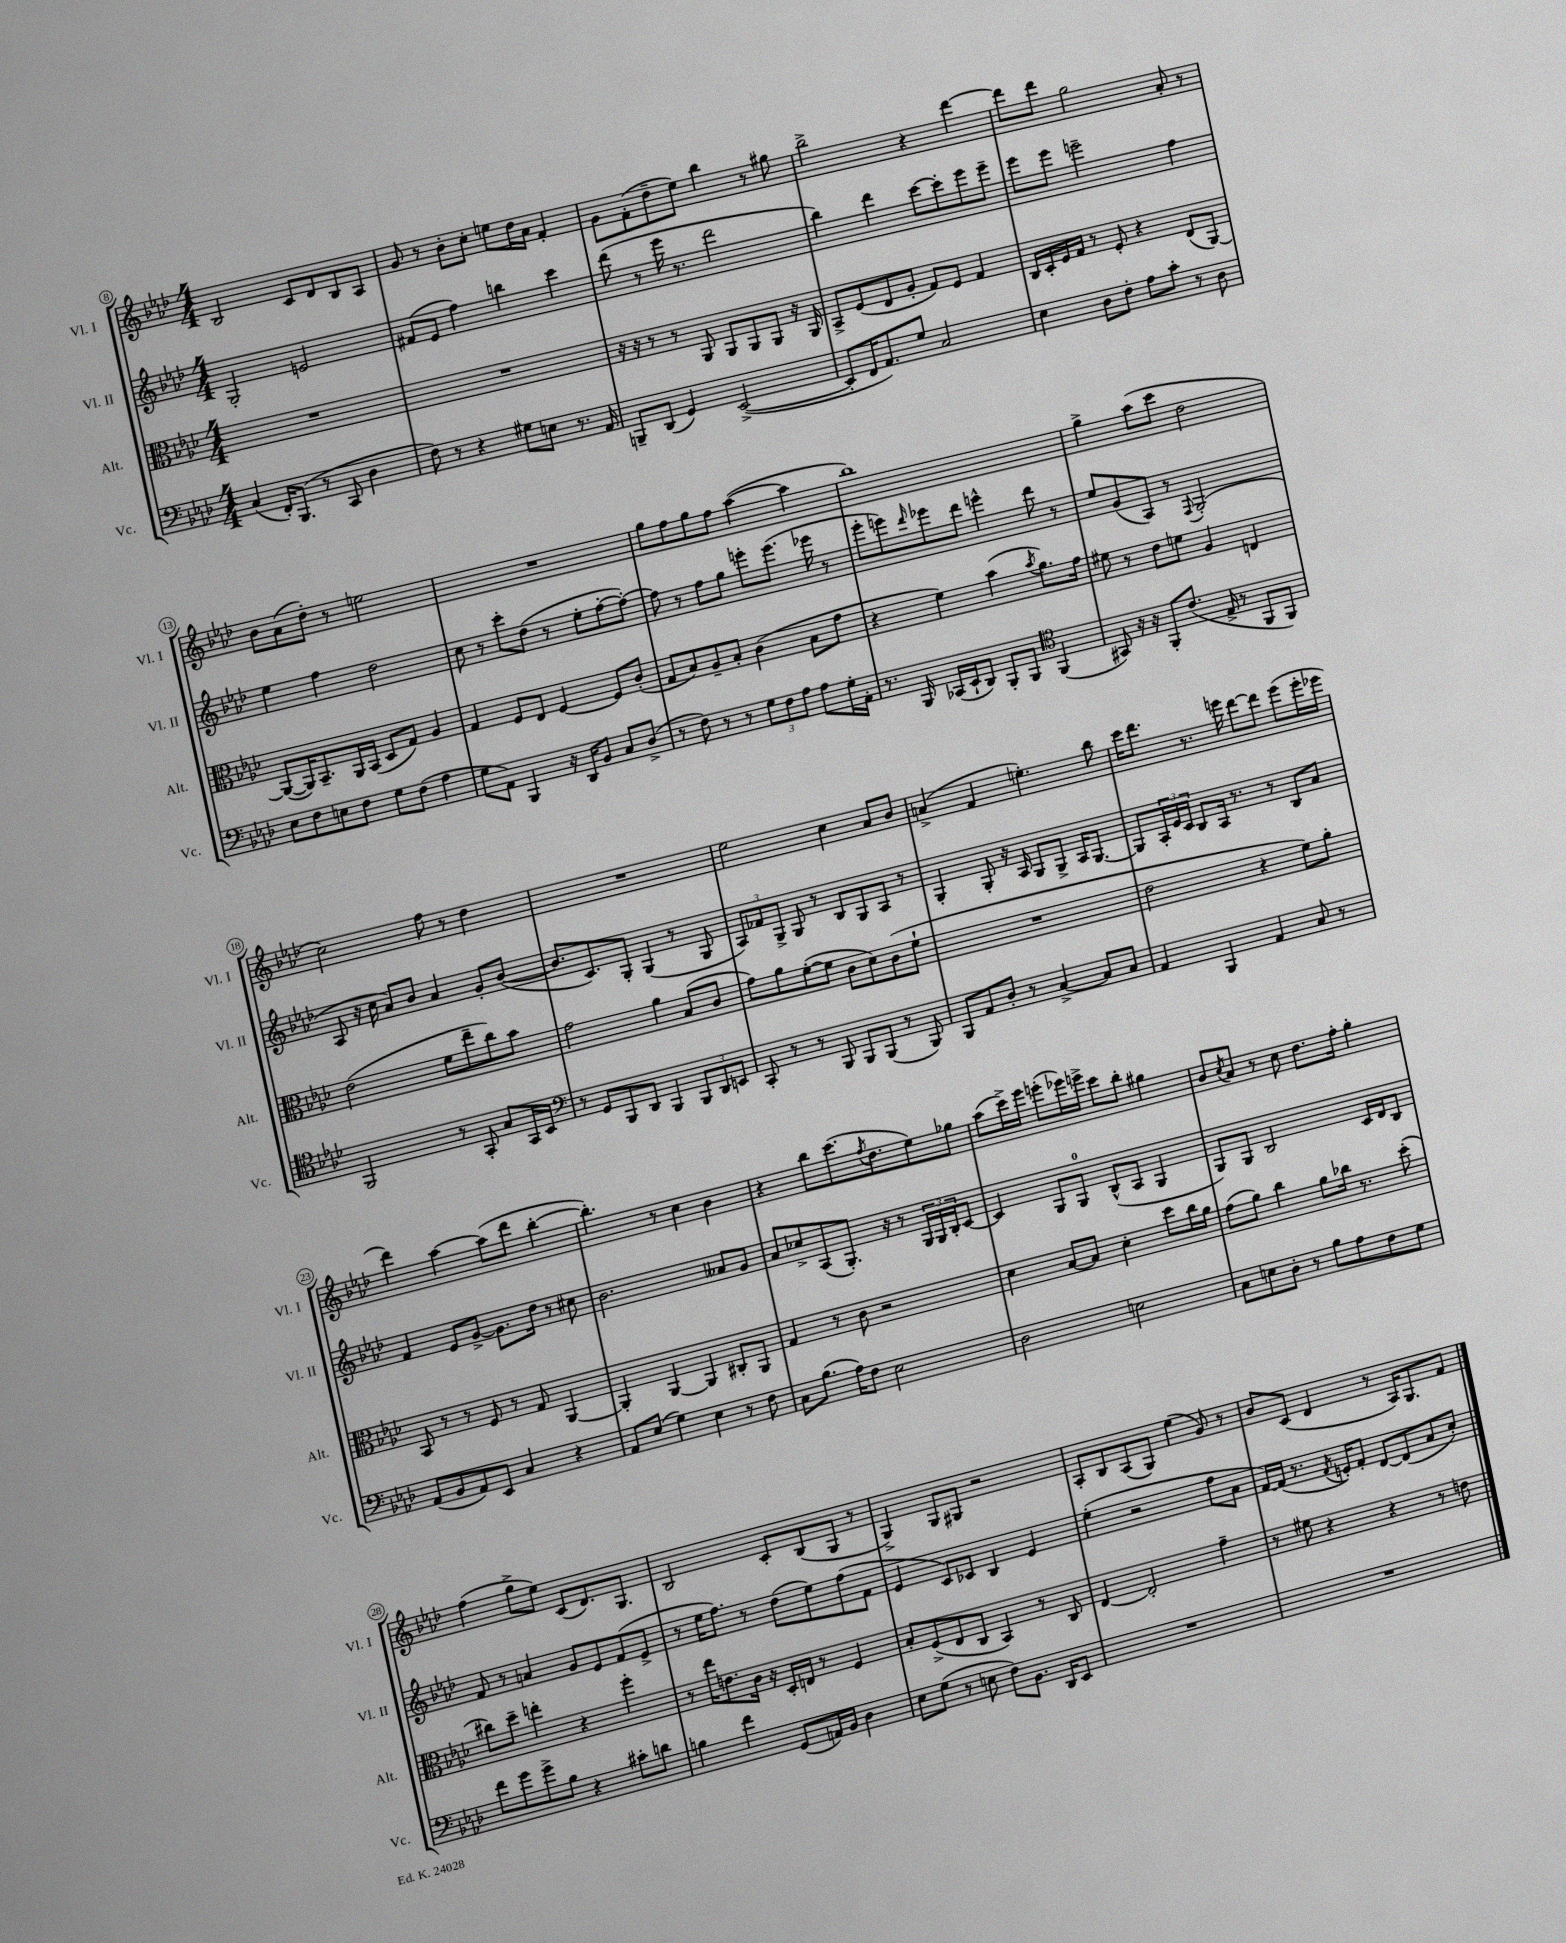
<<
\new StaffGroup <<
\new Staff = "s0" \with { instrumentName = "Vl. I" shortInstrumentName = "Vl. I" } {
    \clef treble \key aes \major \numericTimeSignature \time 4/4
    bes2 c'8 des'8 bes8 aes8 |
    g'8 r8 bes'8-. c''8-. e''8 des''16 aes'16 f'4-. |
    g'8 f'8-.( des''8-- ees''8) bes''4 r8 gis''8 |
    bes''2-> r4 des'''4~ |
    des'''8 des'''8 g''2 aes'8-. r8 |
    bes'8 aes'8( des''8-.) r8 e''2 |
    R1 |
    g''8 f''8 g''8 f''8 aes''4~( aes''4 |
    bes''1) |
    g''4-> aes''8( c'''8 des''2 |
    c''2) f''8 r8 des''4 |
    R1 |
    ees''2 c''4 aes'8 bes'8 |
    a'4->( f'4 e''4.-.) bes''8 |
    c'''16 des'''8. r8. e'''16 des'''8~ des'''8 e'''8( e'''16-. ees'''16 |
    des'''4) aes''4~ aes''8( des'''8 bes''4~-. |
    bes''4.-.) r8 c''4 bes'4 |
    r4 bes''8 c'''8.( \acciaccatura { f''8 } des''8. ees''8) ges''8 |
    aes''8( c'''16->) ees'''16 e'''8-.( ees'''16) e'''16-> c'''8 bes''8-. gis''4 |
    bes'8 \acciaccatura { c''8 } aes'8 r8 c''8 des''8. f''16-. g''4-. |
    f''4( g''8-> ees''8) c'8( des'8.) g8. |
    bes2 c'8-. bes8( g8 r8 |
    g4->) g8 gis8 r2 |
    aes8-. bes8 aes8( g8) ees''4( g'8) r8 |
    bes'8 c'8( des'4 r8 aes16) g8. f'8 \bar "|." |
}
\new Staff = "s1" \with { instrumentName = "Vl. II" shortInstrumentName = "Vl. II" } {
    \clef treble \key aes \major \numericTimeSignature \time 4/4
    g2-. e'2 |
    fis'8( ees'8 f''4) b''4 c'''4 |
    des'''8( r8 ees'''16 r8. des'''2 |
    bes''4) des'''4 c'''8~ c'''8-. ees'''8 ees'''8-- |
    ees'''8 ees'''8 e'''2-- f''4 |
    ees''4 f''4 des''2 |
    c''8 r8 c'''8-. des''8( r8 ees''8-. f''8~-. f''8~-.) |
    f''8 r8 f''8 g''8 e'''8-. e'''8.( ees'''16 r8 |
    ees'''8-. e'''8) \grace { des'''16 } ees'''8 des'''8 e'''4-^ des'''8 r8 |
    ees''8 g'8( aes8) r8 \appoggiatura { f8 } g2-.( |
    aes8 r16 c''16 aes'8) bes'8 aes'4 g'8-. bes'8~( |
    bes'8. c'8.) g8-. g4( r8 g8 |
    \tuplet 3/2 { aes8) fes'8 g8-> } g8 r8 bes8 g8 aes8 r8 |
    g4-. g8-. r16 aes16 g8 g8-> aes16 g8.~ |
    g8 \tuplet 3/2 { aes16-. ees'16 c'16 } bes8 aes16 r8. r8 bes8 aes'8 |
    f'4 ees'8 g'8~-> g'8. des''16 r8 cis''8 |
    bes'2. aeses'8 g'8 |
    aes'8 ces''8-> aes8( g8.-.) r16 r8 \tuplet 3/2 { g16 g16 bes16-. } c'8~ |
    c'4 g8 g8-0 bes8-^( aes8 g4 |
    g8) g8 bes2 c'16 des'16 bes8 |
    f'8 r8 a'4 g'8 ees'8 f'8( ees'8-> |
    r8 ees''16 f''8.) r8 des''8( ees''8) f''8( f'8 |
    ees'4 c'8) ces'8 bes4 ees'4 |
    ees''4-.( r2 f''8 aes'8 |
    f'16~) f'16( r8. \acciaccatura { f'8 } e'16-.) f'8-. des'8~ des'8( aes'8 c''8-.) \bar "|." |
}
\new Staff = "s2" \with { instrumentName = "Alt." shortInstrumentName = "Alt." } {
    \clef alto \key aes \major \numericTimeSignature \time 4/4
    R1 |
    R1 |
    r16 r16 r8 r8 aes,8 aes,8 aes,8 aes,8 r16 aes,16 |
    bes,8-> f8( ees8 aes8-. g8) f8 g4 |
    c16 des16-. f16 g16 r8 f8-. r4 ees8( aes,8~) |
    aes,8~( aes,16) bes,8.-- aes,16 bes,16( des8 g8) aes4 |
    g4 f8 ees8 f4~ f8 c'8-.( |
    g8 bes8) aes8-- bes8-. c'4( bes8 g'8 |
    r4 f'4) bes'4( \acciaccatura { bes'8 } aes'8.) g'16 |
    fis'8 r8 ees'8 f'8 aes4 e4 |
    ees'2( f'8 ees''8-- c''8) bes'8 |
    g'2 aes'4 bes8( c'8 |
    g'8) aes'8 f'8~-.( f'8 c'8 des'8) c'8( f'8-! |
    R1 |
    ees'2 r4 f'8) aes'8-. |
    bes,8 r8 r8 f8 r8 g8 aes,4~ |
    aes,4-. aes,4~ aes,4 cis8-. aes,8 |
    g4 r8 c'8 r2 |
    des'4 bes8~ bes8 des'4-. des''8 c''16 aes'16 |
    g'8( aes'8) c''4 aes'8 ces''16 r8. des''8-.( |
    cis''8) des''8-- e''4-. r4 f''4-. |
    r8 ees''16 e'8. c'16 r16 des16-. e16 r8 f4 |
    bes8-. f8->( ees8 c8 bes,4) r8 c8 |
    ees4~ ees2-. g'4-- |
    r8 fis'8 r4 r4 r8 e'8 \bar "|." |
}
\new Staff = "s3" \with { instrumentName = "Vc." shortInstrumentName = "Vc." } {
    \clef bass \key aes \major \numericTimeSignature \time 4/4
    c4( f,16-.) bes,,8.( r8 c,8 des4 |
    f8) r8 r4 gis8 e8 r8. aes,16 |
    b,,8-- des,8( g,4) ees,2~->( |
    ees,8-. f,16 aes,8.) g8 c2 |
    ees4 des8 f8-. aes8 c'8-. r8 des8 |
    ees8 f8 e8 f8 g8 f8( aes4 |
    g8 aes,8) bes,,4 r16 des,16 bes,8 c8 des8->( |
    r8 f8) r8 r8 \tuplet 3/2 { g8 f8 aes8 } aes8 g16-. aes,16-. |
    r8. bes,,16 ces,16( ees,16-! des,8) bes,,8-. bes,,8 \clef tenor f,4( |
    gis,8) r16 r16 f,8-. c'8.( ees16-> r8 f,8 f,8) |
    f,2 r8 g,8-. g8 g,16 bes,16 |
    \clef bass r8 g,8 bes,,8 des,8 bes,,4 \tuplet 3/2 { bes,,8 des,8 e,8 } |
    c,8-. r8 r8 bes,,8 bes,,8 bes,,8( r8 bes,,8) |
    bes,,8 aes,8 des8-. r8 c4~-> c8 c8 |
    aes,4 bes,,4 aes,4 c8 r8 |
    aes,8( bes,8 aes,8) ees,8 c4 r4 |
    aes,8 ees8( g4) ees4 r8 f8 |
    c8 bes8.( aes16) f8 ees2 |
    des2 e2 |
    c8 e8 des8-. r8 bes8 aes8 f8 g8 |
    f'8 g'8 g'8-> bes8 r4 cis'8-. d'8 |
    b4 f'4 g,8( a,16) bes,16 des4 |
    ees8 g8( r8 e8 f8) bes,8. des,16 ees,8 |
    R1 |
    R1 \bar "|." |
}
>>
>>
\layout { \context { \Score currentBarNumber = #8 \override BarNumber.stencil = #(make-stencil-circler 0.1 0.3 ly:text-interface::print) } }
